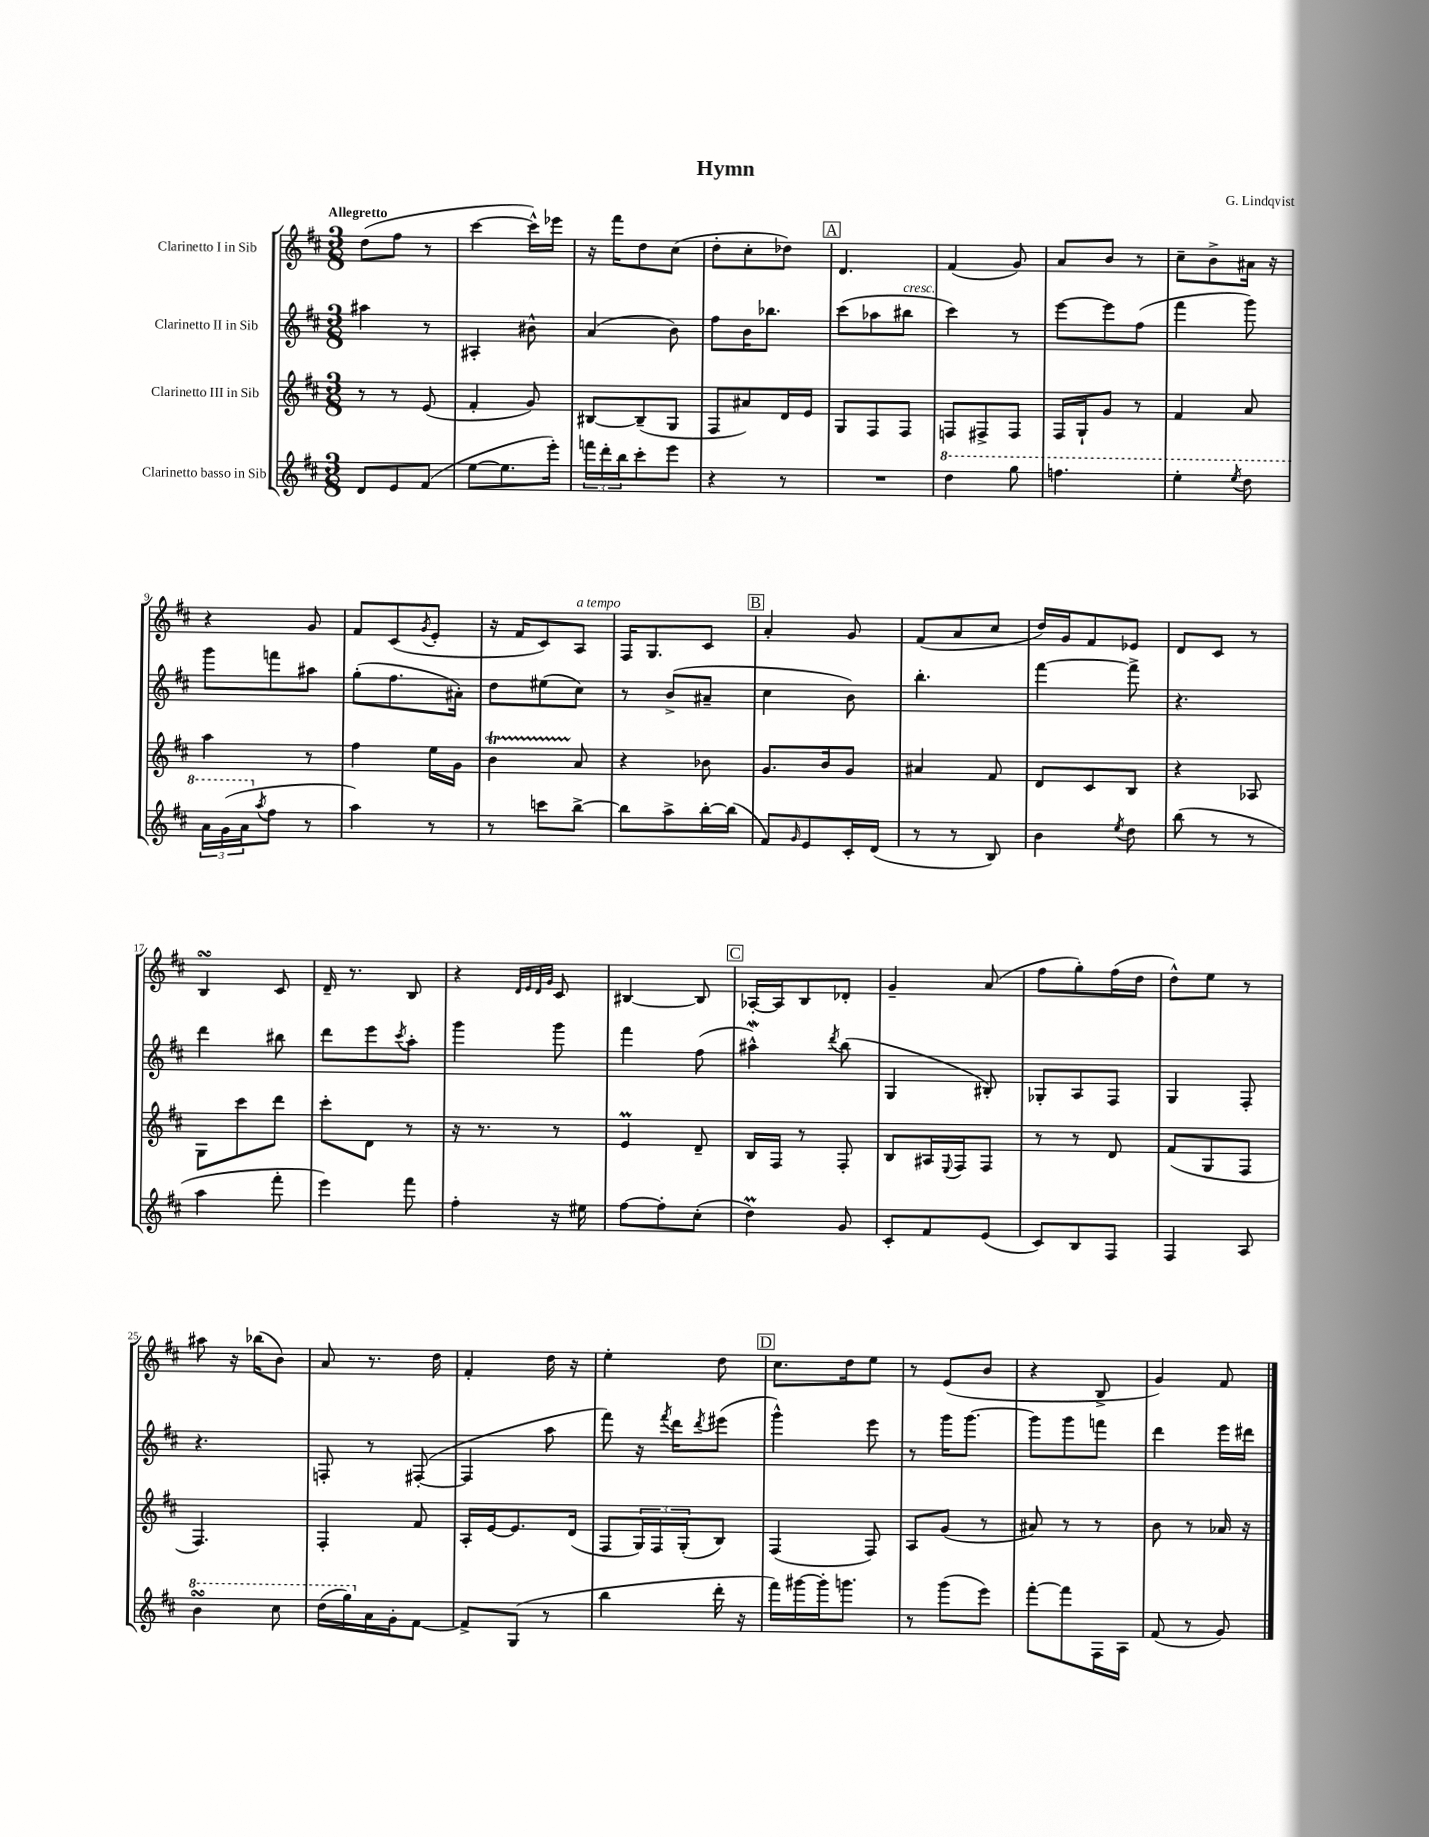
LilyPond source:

\header { title = "Hymn" composer = "G. Lindqvist" }
<<
\new StaffGroup <<
\new Staff = "s0" \with { instrumentName = "Clarinetto I in Sib" } {
    \clef treble \key d \major \numericTimeSignature \time 3/8 \tempo "Allegretto"
    d''8( fis''8 r8 |
    cis'''4~ cis'''16-^) ees'''16 |
    r16 fis'''16 d''8 cis''8( |
    d''8-. cis''8-. des''8) |
    \mark \markup { \box "A" } d'4. |
    fis'4( g'8) |
    a'8 b'8 r8 |
    cis''8-- b'8-> ais'16 r16 |
    r4 g'8 |
    fis'8 cis'8( \acciaccatura { g'8 } e'8-. |
    r16 fis'16 cis'8) a8^\markup { \italic "a tempo" } |
    fis16 g8. cis'8 |
    \mark \markup { \box "B" } a'4-. g'8 |
    fis'8( a'8 cis''8 |
    d''16) g'16 fis'8 ees'8 |
    d'8 cis'8 r8 |
    b4\turn cis'8 |
    d'16-- r8. b8 |
    r4 \grace { d'32 e'32 d'32 g'32 } cis'8 |
    bis4~ bis8 |
    \mark \markup { \box "C" } aes16~-. aes16 b8 des'8-. |
    g'4-- a'8( |
    fis''8 g''8-.) fis''16( d''16 |
    d''8-^) e''8 r8 |
    ais''8 r16 bes''16( b'8) |
    a'8 r8. d''16 |
    fis'4-. d''16 r16 |
    e''4-. d''8 |
    \mark \markup { \box "D" } cis''8. d''16 e''8 |
    r8 e'8( b'8 |
    r4 b8-> |
    g'4) fis'8 \bar "|." |
}
\new Staff = "s1" \with { instrumentName = "Clarinetto II in Sib" } {
    \clef treble \key d \major \numericTimeSignature \time 3/8
    ais''4 r8 |
    ais4-. bis'8-^ |
    a'4( b'8) |
    fis''8 b'16 bes''8. |
    \mark \markup { \box "A" } cis'''8( aes''8 bis''8^\markup { \italic "cresc." } |
    cis'''4) r8 |
    e'''8~ e'''8 fis''8( |
    fis'''4 g'''8) |
    g'''8 f'''8 ais''8 |
    g''8-.( fis''8. ais'16-.) |
    d''8 eis''8( cis''8) |
    r8 b'8->( ais'8-- |
    \mark \markup { \box "B" } cis''4 b'8) |
    b''4.-. |
    fis'''4~ fis'''8-> |
    r4. |
    d'''4 bis''8 |
    d'''8 e'''8 \acciaccatura { cis'''8 } a''8-. |
    g'''4 g'''8 |
    fis'''4 fis''8( |
    \mark \markup { \box "C" } ais''4-^\mordent) \acciaccatura { d'''8 } b''8( |
    g4 bis8-.) |
    ges8-. a8 fis8 |
    g4 fis8-. |
    r4. |
    f8-. r8 fis8~-.( |
    fis4 a''8 |
    fis'''8) r16 \acciaccatura { fis'''8 } d'''16 \acciaccatura { d'''8 } eis'''8( |
    \mark \markup { \box "D" } g'''4-^) e'''8 |
    r8 g'''16 g'''8.~ |
    g'''8 g'''8 f'''8 |
    d'''4 e'''16 dis'''16 \bar "|." |
}
\new Staff = "s2" \with { instrumentName = "Clarinetto III in Sib" } {
    \clef treble \key d \major \numericTimeSignature \time 3/8
    r8 r8 e'8( |
    fis'4-. g'8) |
    bis8~ bis8--( g8 |
    fis8 ais'8) d'16 e'16 |
    \mark \markup { \box "A" } g8 fis8 fis8 |
    f8 fis8-> fis8 |
    fis16 g16-! g'8 r8 |
    fis'4 a'8 |
    a''4 r8 |
    fis''4 e''16 g'16 |
    b'4\startTrillSpan a'8\stopTrillSpan |
    r4 bes'8 |
    \mark \markup { \box "B" } g'8. b'16 g'8 |
    ais'4 fis'8 |
    d'8 cis'8 b8 |
    r4 aes8 |
    g8 cis'''8 d'''8 |
    cis'''8-. d'8 r8 |
    r16 r8. r8 |
    e'4\prall d'8-- |
    \mark \markup { \box "C" } b16 fis16 r8 fis8-. |
    b8 ais16 \appoggiatura { e8 } fis16 fis8 |
    r8 r8 d'8 |
    fis'8( g8 fis8 |
    fis4.) |
    fis4-. fis'8 |
    a16-. e'16~ e'8. d'16( |
    fis8 \tuplet 3/2 { g16) fis16 g16-.( } b8) |
    \mark \markup { \box "D" } fis4( fis8) |
    a8 g'8( r8 |
    ais'8) r8 r8 |
    b'8 r8 aes'16 r16 \bar "|." |
}
\new Staff = "s3" \with { instrumentName = "Clarinetto basso in Sib" } {
    \clef treble \key d \major \numericTimeSignature \time 3/8
    d'8 e'8 fis'8( |
    e''8~ e''8. e'''16-.) |
    \tuplet 3/2 { f'''16 d'''16-. b''16 } cis'''8-. e'''8 |
    r4 r8 |
    \mark \markup { \box "A" } R4. |
    \ottava #1 d'''4 g'''8 |
    f'''4. |
    e'''4-. \acciaccatura { e'''8 } d'''8 |
    \tuplet 3/2 { a''16 g''16( a''16 \ottava #0 } \acciaccatura { a''8 } fis''8 r8 |
    a''4) r8 |
    r8 c'''8 b''8~-> |
    b''8 a''8-> b''16~-. b''16( |
    \mark \markup { \box "B" } fis'8) \grace { g'16 } e'8 cis'16-. d'16( |
    r8 r8 b8) |
    b'4 \acciaccatura { e''8 } d''8 |
    b''8( r8 r8 |
    a''4 fis'''8-. |
    e'''4) fis'''8 |
    fis''4-. r16 eis''16 |
    fis''8~ fis''8-. cis''8-.( |
    \mark \markup { \box "C" } d''4\prall) g'8 |
    cis'8-. fis'8 e'8( |
    cis'8) b8 fis8 |
    fis4 a8 |
    \ottava #1 b''4\turn cis'''8 |
    d'''16( g'''16) \ottava #0 a'16 g'16-. fis'8~ |
    fis'8-> g8( r8 |
    b''4 d'''16-. r16 |
    \mark \markup { \box "D" } fis'''16) gis'''16~ gis'''16-. g'''8. |
    r8 g'''8( e'''8) |
    fis'''8~-. fis'''8 fis16 a16 |
    fis'8( r8 g'8) \bar "|." |
}
>>
>>
